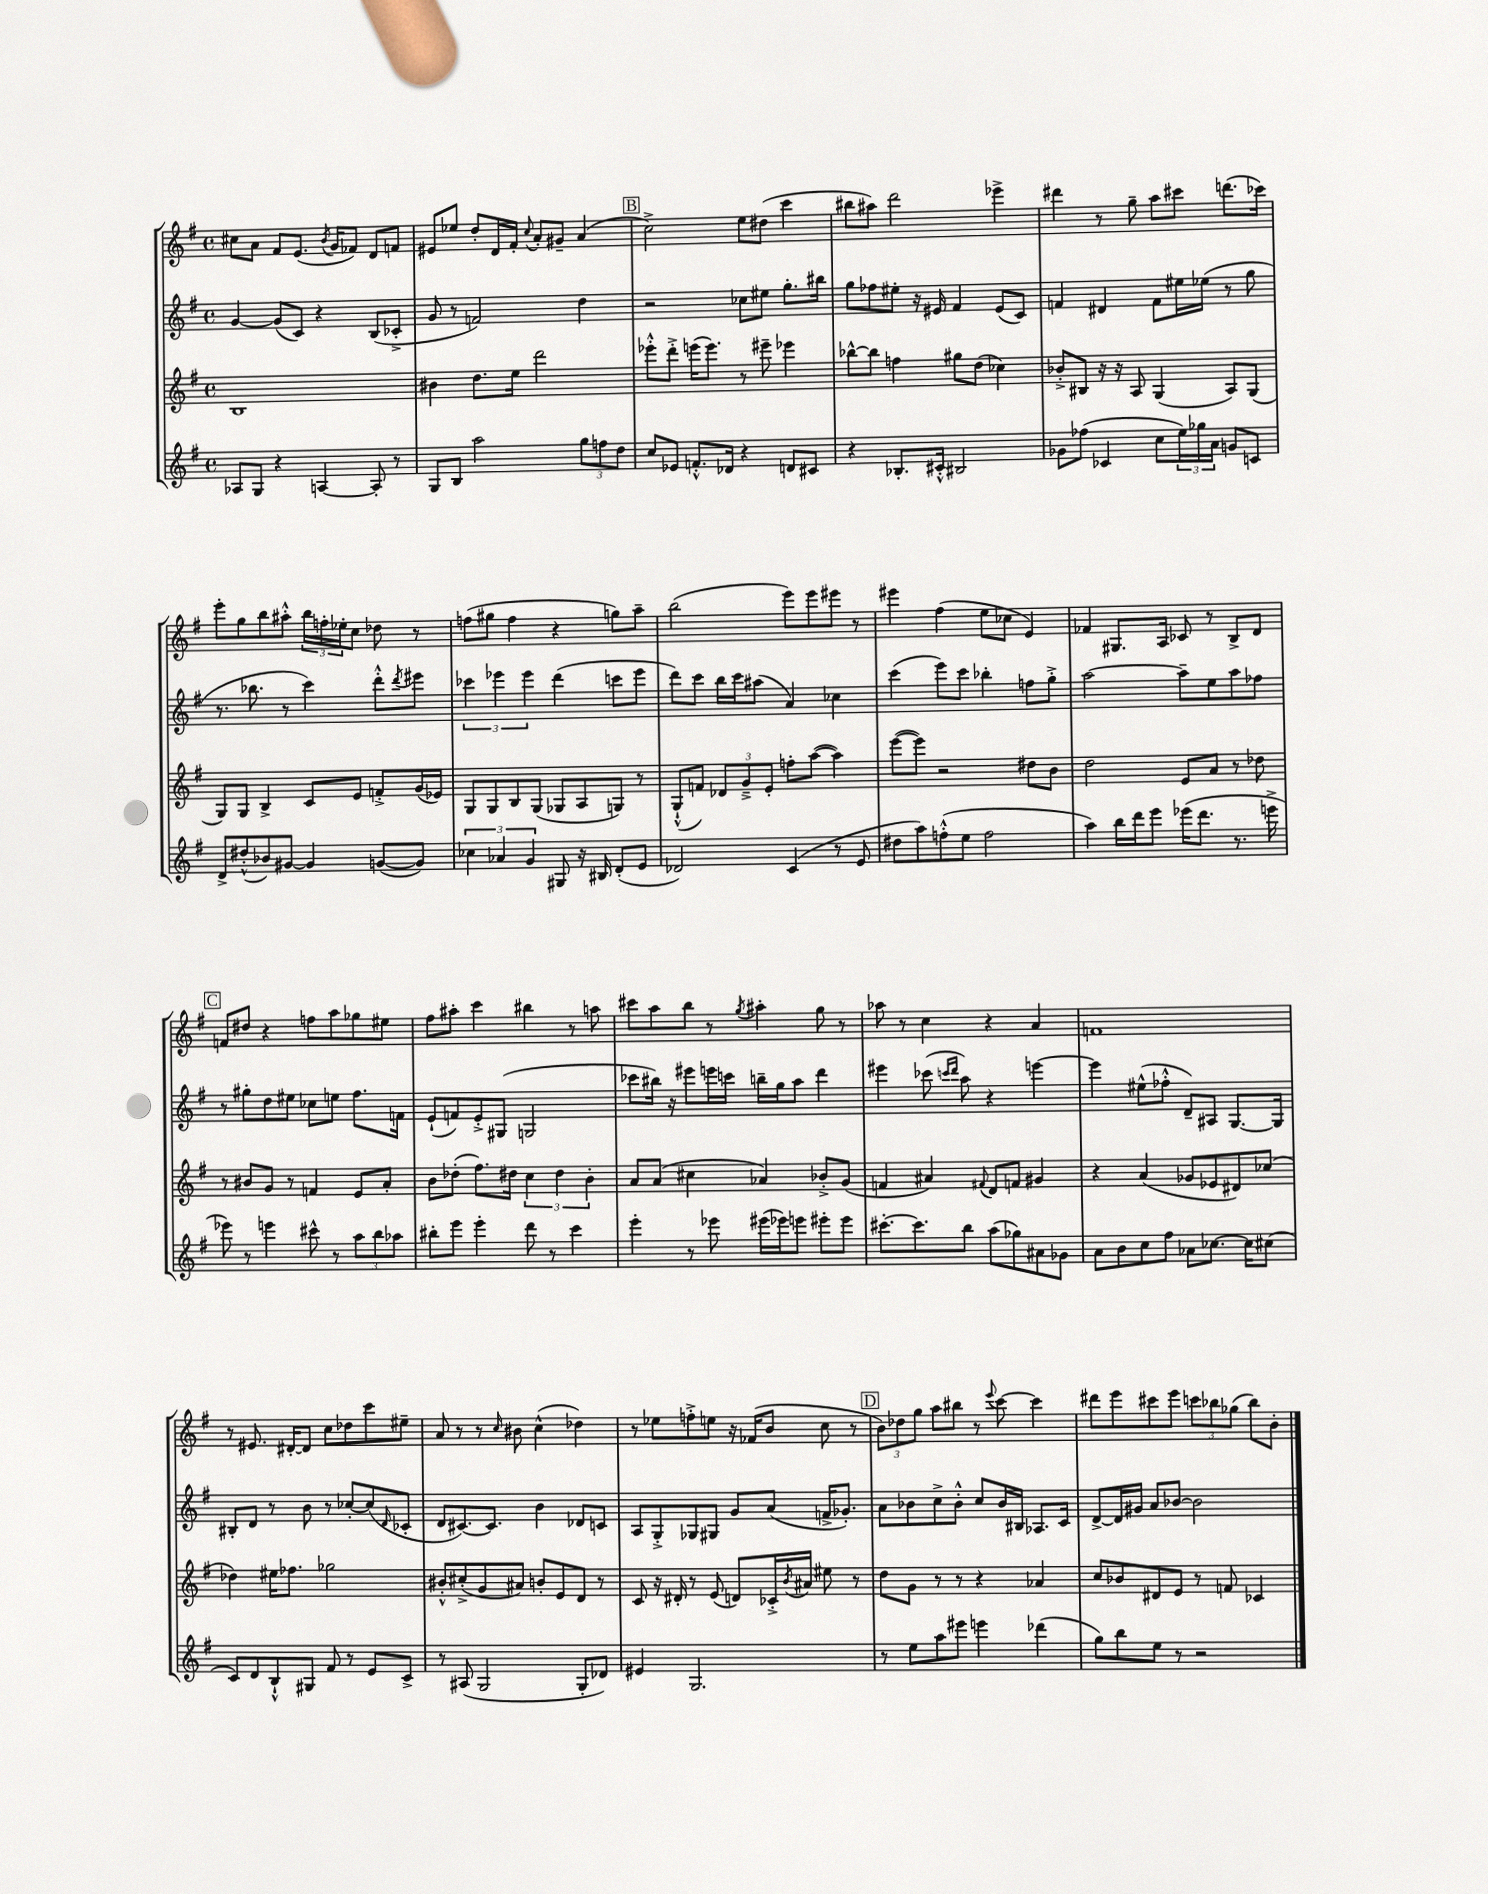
<<
\new StaffGroup <<
\new Staff = "s0" {
    \clef treble \key g \major \defaultTimeSignature \time 4/4
    cis''8 a'8 fis'8 e'8.( \acciaccatura { b'8 } g'16 fes'8) d'8 f'8 |
    eis'8 ees''8 d''8-. d'16 fis'16-. \appoggiatura { c''8 } a'8-. gis'8-- a'4( |
    \mark \markup { \box "B" } c''2->) e''8 dis''8( c'''4 |
    bis''8 ais''8) d'''2 ees'''4-> |
    dis'''4 r8 g''8-- a''8 cis'''8 d'''8.( ces'''16) |
    e'''8-. g''8 b''8 ais''8-.-^ \tuplet 3/2 { b''16 f''16-. ees''16-. } c''8 des''8 r8 |
    f''8( gis''8 f''4 r4 g''8) a''8-- |
    b''2( e'''8) e'''8 eis'''8 r8 |
    eis'''4 fis''4( e''8 ces''8 e'4) |
    fes'4 gis8. a16 ces'8 r8 b8-> d'8 |
    \mark \markup { \box "C" } f'8 dis''8 r4 f''8 a''8 ges''8 eis''8 |
    fis''8 ais''8-. c'''4 bis''4 r8 a''8 |
    cis'''8 a''8 b''8 r8 \acciaccatura { g''8 } ais''4-. g''8 r8 |
    aes''8 r8 c''4 r4 a'4 |
    f'1 |
    r8 eis'8. dis'16~-. dis'8 c''8 des''8 c'''8 eis''8-- |
    a'8 r8 r8 \grace { c''16 } bis'8 c''4-^( des''4) |
    r8 ees''8 f''8-.-> e''8 r16 fes'16( b'8 c''8 r8 |
    \mark \markup { \box "D" } \tuplet 3/2 { b'8) des''8 g''8 } a''8 bis''8 r8 \appoggiatura { e'''8 } c'''8~ c'''4 |
    dis'''8 e'''8 cis'''8 e'''8 \tuplet 3/2 { c'''8 bes''8 ges''8( } bes''8) b'8-. \bar "|." |
}
\new Staff = "s1" {
    \clef treble \key g \major \defaultTimeSignature \time 4/4
    g'4~ g'8( c'8) r4 b8( ces'8-.-> |
    g'8 r8 f'2) d''4 |
    \mark \markup { \box "B" } r2 ces''8 eis''8 g''8.-. bis''16 |
    g''8 fes''8 eis''8-. r16 eis'16 fis'4 eis'8( c'8) |
    f'4 dis'4 f'8 eis''16 ees''16( r8 g''8 |
    r8. bes''8. r8 c'''4) d'''8-.-^ \acciaccatura { d'''8 } eis'''8 |
    \tuplet 3/2 { ces'''4 ees'''4 ees'''4 } d'''4( c'''8 ees'''8 |
    d'''8) c'''8 b''16 c'''16 ais''8( a'4) ces''4 |
    c'''4( e'''8) c'''8 bes''4-. f''8 g''8-.-> |
    a''2~ a''8-- e''8 a''8 fes''8 |
    \mark \markup { \box "C" } r8 gis''8-. d''8 eis''8 ces''8 e''8 fis''8. f'16 |
    e'8-!( f'8) e'8-.-> gis8( g2 |
    ces'''8 bis''16) r16 eis'''8 e'''16 c'''16 b''16-- g''16 a''8 d'''4 |
    eis'''4 ces'''8( \grace { c'''16 d'''16 } a''8) r4 e'''4~ |
    e'''4 eis''8-^( fes''8-.-^ d'8--) ais8 g8.~ g16 |
    bis8-. d'8 r8 b'8 r8 ces''8~-. ces''8( \grace { d'16 } ces'8-. |
    d'8 cis'8.~) cis'8. b'4 des'8 c'8 |
    a8 g8-.-> ges8 gis8 g'8 a'8( f'16-> ges'8.-.) |
    \mark \markup { \box "D" } a'8 bes'8 c''8-> bes'8-.-^ c''8 bes'16 bis16 aes8. c'16 |
    d'8~-> d'16 gis'16 a'8 bes'8~ bes'2 \bar "|." |
}
\new Staff = "s2" {
    \clef treble \key g \major \defaultTimeSignature \time 4/4
    b1 |
    bis'4 d''8. e''16 d'''2 |
    \mark \markup { \box "B" } ees'''8-.-^ d'''8-.-> e'''16( e'''8.) r8 eis'''8-- ees'''4 |
    bes''8~-^ bes''8 f''4 gis''8 d''8( ces''4) |
    bes'8-.-> bis8 r16 r16 a8 g4( a8) g8( |
    g8) g8 b4-> c'8 e'8 f'8-.-> g'16( ees'16) |
    g8 g8 b8 g8( ges8 a8 g8) r8 |
    g8-!-^( f'8) \tuplet 3/2 { des'8 g'8---> e'8-. } f''8-. a''8~( a''4) |
    e'''8~( e'''8) r2 dis''8 b'8 |
    d''2 e'8 a'8 r8 des''8 |
    \mark \markup { \box "C" } r8 bis'8 g'8 r8 f'4 e'8 a'8-. |
    b'8 des''8-.( fis''8.) dis''16 \tuplet 3/2 { c''4 dis''4 b'4-. } |
    a'8 a'8( cis''4 aes'4) bes'8-.-> g'8( |
    f'4 ais'4) \appoggiatura { fis'8 } d'8 f'8 gis'4 |
    r4 a'4( ges'8 ees'8 dis'8) ces''8( |
    des''4) eis''16 fes''8. ges''2 |
    bis'8-.-^ cis''8-.->( g'8 ais'8) b'8-. e'8 d'8 r8 |
    c'8 r16 dis'16-. r8 e'8( d'8) ces'16-.-> \acciaccatura { b'8 } ais'16 eis''8 r8 |
    \mark \markup { \box "D" } d''8 g'8 r8 r8 r4 aes'4 |
    c''8 bes'8 dis'8 e'8 r8 f'8 ces'4 \bar "|." |
}
\new Staff = "s3" {
    \clef treble \key g \major \defaultTimeSignature \time 4/4
    aes8 g8 r4 a4~ a8-. r8 |
    g8 b8 a''2 \tuplet 3/2 { g''8 f''8 d''8 } |
    \mark \markup { \box "B" } c''8 ees'8 f'8.-.-^ des'16 r4 d'8 cis'8 |
    r4 bes8.-. cis'16-.-^ bis2 |
    ges'8 fes''8( ces'4 c''8 \tuplet 3/2 { e''16) ges''16 a'16 } g'8 c'8 |
    d'8-> dis''8-.-^( bes'8) gis'8~ gis'4 g'8~( g'8) |
    \tuplet 3/2 { ces''4 aes'4 g'4 } gis8 r16 bis16 d'8-.( e'8 |
    des'2) c'4( r8 e'8 |
    dis''8 a''8) f''8-.-^( e''8 f''2 |
    a''4) b''16 d'''16 e'''8 ees'''16( d'''8. r8. e'''16-> |
    \mark \markup { \box "C" } ees'''8) r8 e'''4 cis'''8-^ r8 \tuplet 3/2 { a''8 b''8 aes''8 } |
    bis''8-. e'''8 e'''4-. d'''8 r8 c'''4 |
    e'''4-. r8 ees'''8 eis'''16( ees'''16) e'''8 eis'''8-. eis'''8 |
    cis'''8.~-. cis'''8. b''8 a''8( ges''8) ais'8 ges'8 |
    a'8 b'8 c''8 fis''8 aes'8 ces''8.~ ces''16 cis''8( |
    c'8) d'8 b8-!-^ gis8 fis'8 r8 e'8 c'8-> |
    r8 ais8( g2 g8-. des'8) |
    eis'4 g2. |
    \mark \markup { \box "D" } r8 e''8 a''8 eis'''8 e'''4 des'''4( |
    g''8) b''8 e''8 r8 r2 \bar "|." |
}
>>
>>
\layout { \context { \Score \remove "Bar_number_engraver" } }
